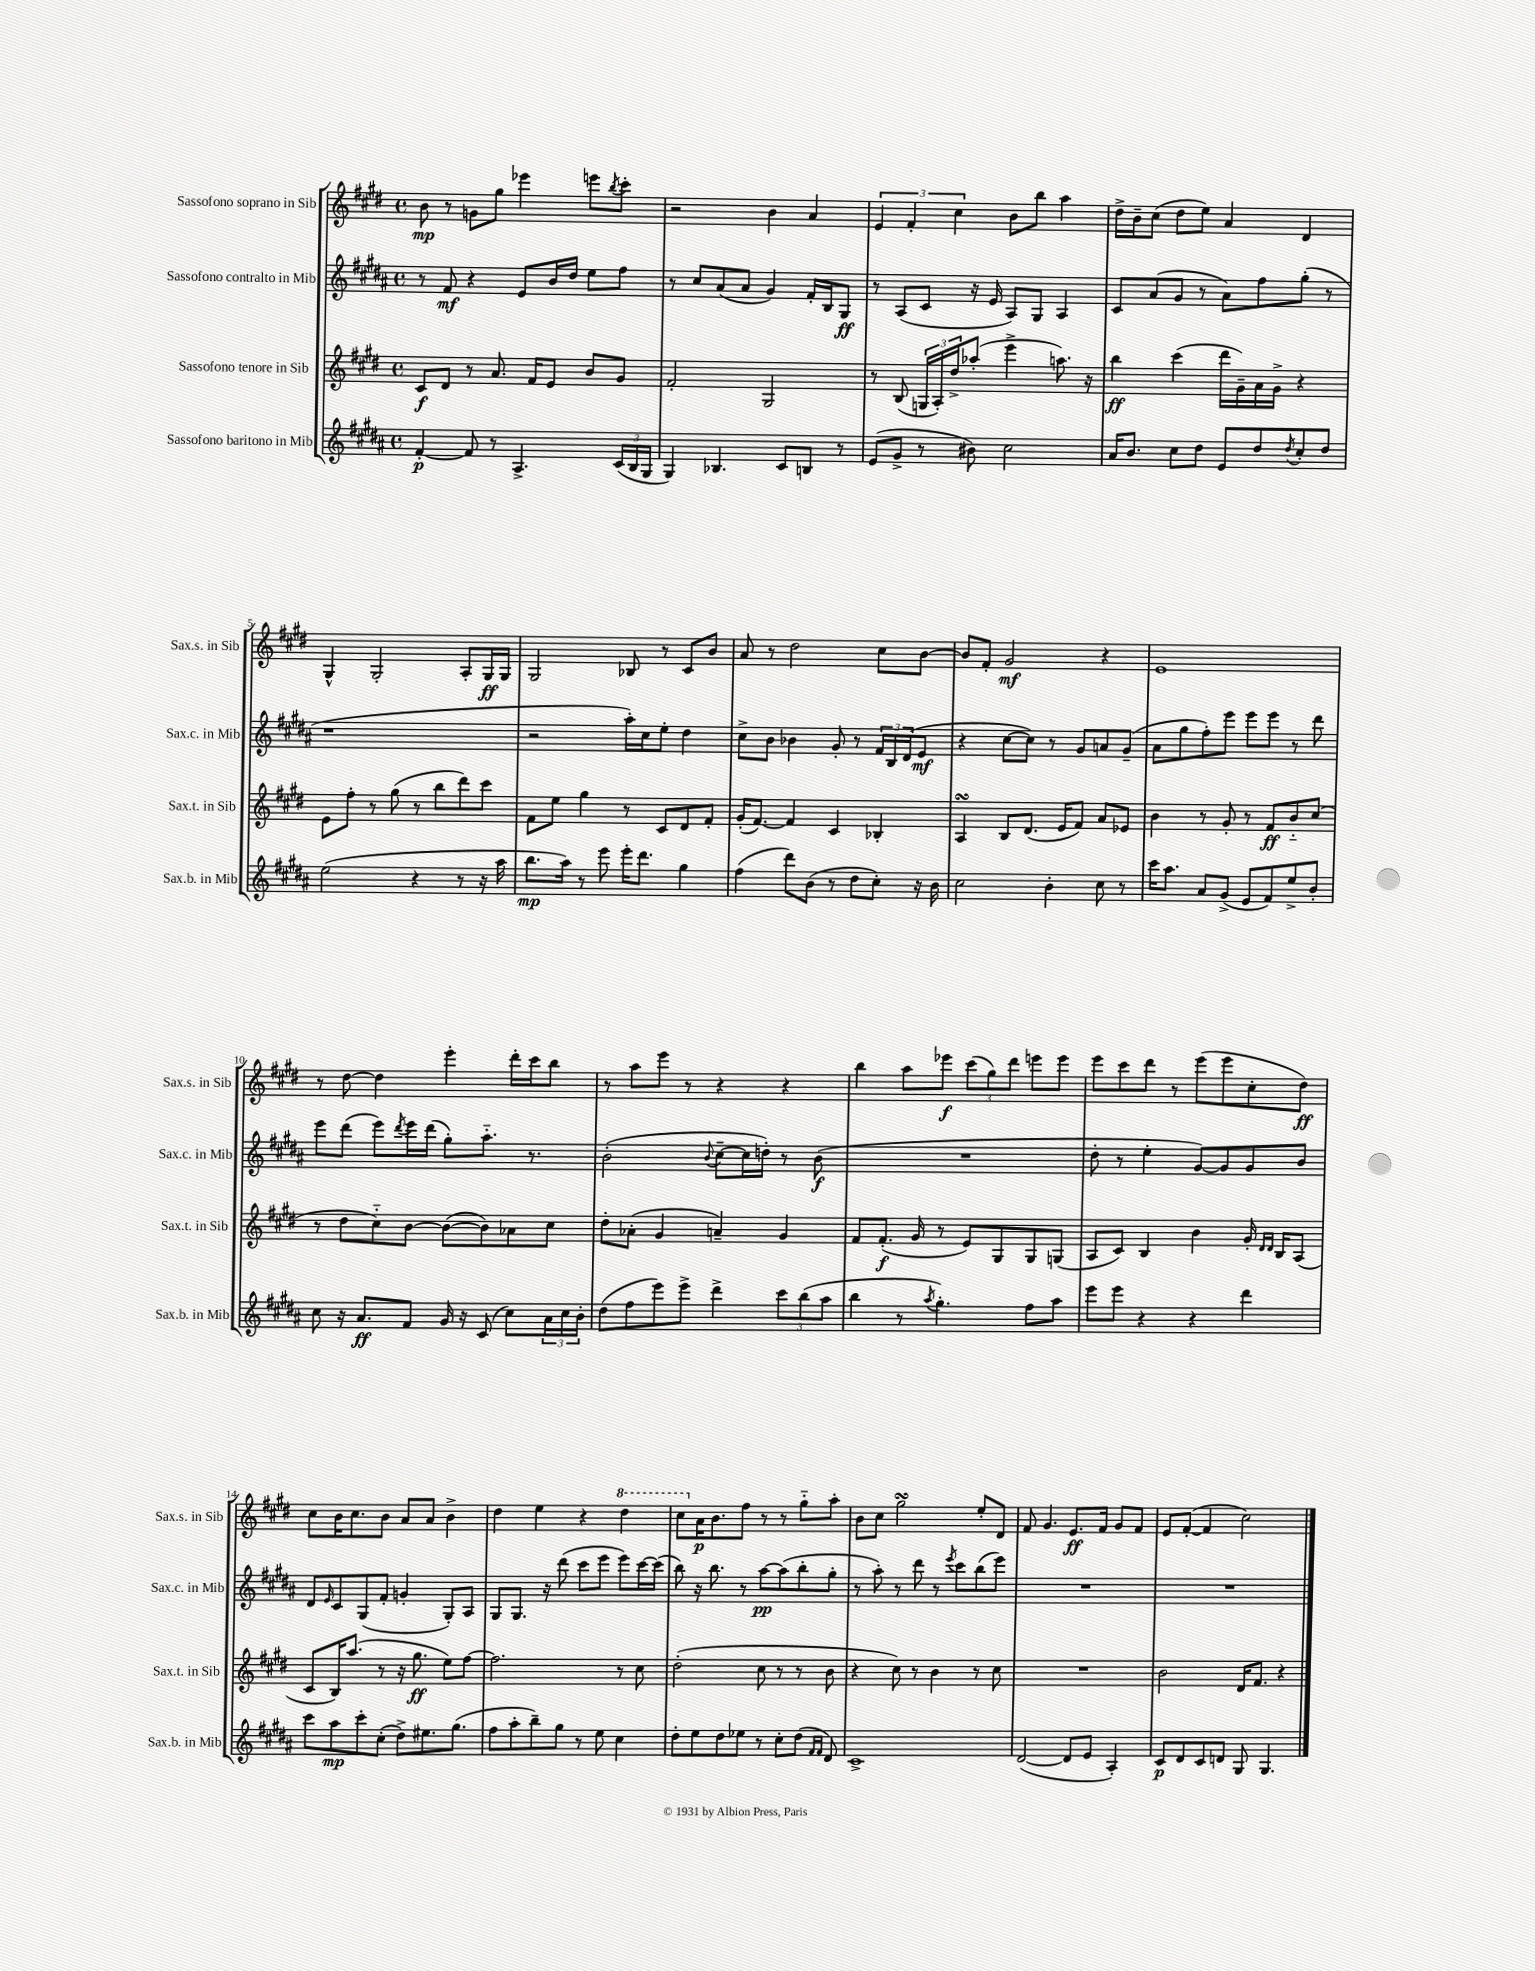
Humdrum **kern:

**kern	**dynam	**kern	**dynam	**kern	**dynam	**kern	**dynam
*part4	*part4	*part3	*part3	*part2	*part2	*part1	*part1
*staff4	*staff4	*staff3	*staff3	*staff2	*staff2	*staff1	*staff1
*I"Sassofono baritono in Mib	*	*I"Sassofono tenore in Sib	*	*I"Sassofono contralto in Mib	*	*I"Sassofono soprano in Sib	*
*I'Sax.b. in Mib	*	*I'Sax.t. in Sib	*	*I'Sax.c. in Mib	*	*I'Sax.s. in Sib	*
*clefG2	*	*clefG2	*	*clefG2	*	*clefG2	*
*k[f#c#g#d#a#]	*	*k[f#c#g#d#]	*	*k[f#c#g#d#a#]	*	*k[f#c#g#d#]	*
*M4/4	*	*M4/4	*	*M4/4	*	*M4/4	*
*met(c)	*	*met(c)	*	*met(c)	*	*met(c)	*
=1	=1	=1	=1	=1	=1	=1	=1
[4f#'/	p	8c#/L	f	8r	.	8b\	mp
.	.	8d#/J	.	8f#/	mf	8r	.
8f#/]	.	8r	.	4r	.	8gn\L	.
8r	.	8.a/	.	.	.	8gg#\J	.
4.A#^/	.	.	.	8e/L	.	4eee-X\	.
.	.	16f#/KL	.	.	.	.	.
.	.	8e/J	.	16b/L	.	.	.
.	.	.	.	16dd#/JJ	.	.	.
.	.	8b/L	.	8ee\L	.	8eeen\L	.
.	.	.	.	.	.	8qbb/	.
(24c#/LL	.	8g#/J	.	8ff#\J	.	8ccc#'\J	.
24B/	.	.	.	.	.	.	.
24G#/JJ	.	.	.	.	.	.	.
=2	=2	=2	=2	=2	=2	=2	=2
4G#/)	.	2f#'/	.	8r	.	2r	.
.	.	.	.	8cc#/L	.	.	.
4.B-X/	.	.	.	(8a#/	.	.	.
.	.	.	.	8a#/J	.	.	.
.	.	2G#/	.	4g#/)	.	4b\	.
8c#/L	.	.	.	.	.	.	.
8Bn/J	.	.	.	16f#'/LL	.	4a/	.
.	.	.	.	16B/J	.	.	.
8r	.	.	.	8G#/J	ff	.	.
=3	=3	=3	=3	=3	=3	=3	=3
(8e/L	.	8r	.	8r	.	6e/	.
8g#^/J	.	(8B/	.	(8A#/L	.	.	.
.	.	.	.	.	.	6f#'/	.
8r	.	24Gn/LL	.	8c#/J	.	.	.
.	.	24A'/)	.	.	.	.	.
.	.	24dd#^/J	.	.	.	6cc#\	.
8b#X\)	.	(8aa-X'/J	.	16r	.	.	.
.	.	.	.	16e/	.	.	.
2cc#\	.	4eee^\	.	8A#/L)	.	8b\L	.
.	.	.	.	8G#/J	.	8bb\J	.
.	.	8.aan\)	.	4A#/	.	4aa\	.
.	.	16r	.	.	.	.	.
=4	=4	=4	=4	=4	=4	=4	=4
16a#/KL	.	4bb\	ff	8c#/L	.	16dd#^\LL	.
8.b/J	.	.	.	.	.	16b~\J	.
.	.	.	.	(8a#/	.	(8cc#\J	.
8cc#\L	.	(4ccc#\	.	8g#/J	.	8dd#\L	.
8dd#\J	.	.	.	8r	.	8ee\J)	.
8e/L	.	16ddd#\LL	.	8a#\L)	.	4a/	.
.	.	16g#~\)	.	.	.	.	.
8dd#/	.	16a\	.	8ff#\	.	.	.
.	.	16g#^\JJ	.	.	.	.	.
8qdd#/	.	.	.	.	.	.	.
8cc#'/	.	4r	.	(8gg#'\J	.	4d#/	.
8dd#/J	.	.	.	8r	.	.	.
!!LO:LB:g=z
=5	=5	=5	=5	=5	=5	=5	=5
(2ee\	.	8e\L	.	1r	.	4G#^^/	.
.	.	8ff#'\J	.	.	.	.	.
.	.	8r	.	.	.	2G#'/	.
.	.	(8gg#\	.	.	.	.	.
4r	.	8r	.	.	.	.	.
.	.	8bb\L	.	.	.	.	.
8r	.	8ddd#\)	.	.	.	8A'/L	.
16r	.	8ccc#\J	.	.	.	16G#/L	ff
16aa#\	.	.	.	.	.	16G#/JJ	.
=6	=6	=6	=6	=6	=6	=6	=6
8.bb\L	mp	8f#\L	.	2r	.	2G#/	.
.	.	8ee\J	.	.	.	.	.
16aa#\Jk)	.	.	.	.	.	.	.
8r	.	4gg#\	.	.	.	.	.
8eee\	.	.	.	.	.	.	.
16eee'\KL	.	8r	.	16aa#'\LL)	.	8B-X/	.
8.ddd#\J	.	.	.	16cc#\J	.	.	.
.	.	8c#/L	.	8ee'\J	.	8r	.
4gg#\	.	8d#/	.	4dd#\	.	8c#/L	.
.	.	8f#'/J	.	.	.	8b/J	.
=7	=7	=7	=7	=7	=7	=7	=7
(4ff#\	.	(16g#'/KL	.	8cc#^\L	.	8a/	.
.	.	[8.f#/J)	.	.	.	.	.
.	.	.	.	8b\J	.	8r	.
8ddd#\L)	.	4f#/]	.	4b-X\	.	2dd#\	.
(8b\J	.	.	.	.	.	.	.
8r	.	4c#/	.	8g#'/	.	.	.
8dd#\L	.	.	.	8r	.	.	.
8cc#'\J)	.	4B-X'/	.	24f#/LL	.	8cc#\L	.
.	.	.	.	24B/	.	.	.
.	.	.	.	(24d#/J	.	.	.
16r	.	.	.	8e/J	mf	[8b\J	.
16b\	.	.	.	.	.	.	.
=8	=8	=8	=8	=8	=8	=8	=8
2cc#\	.	4AsSSs/	.	4r	.	8b/L]	.
.	.	.	.	.	.	8f#'/J	.
.	.	8B/L	.	[8cc#\L	.	2g#/	mf
.	.	(8.d#/J	.	8cc#\J])	.	.	.
4b'\	.	.	.	8r	.	.	.
.	.	16e/KL	.	.	.	.	.
.	.	8f#/J)	.	8g#/L	.	.	.
8cc#\	.	8a/L	.	8an/	.	4r	.
8r	.	8e-X/J	.	(8g#~/J	.	.	.
=9	=9	=9	=9	=9	=9	=9	=9
16ccc#\KL	.	4b\	.	8a#\L	.	1e	.
8.aa#\J	.	.	.	.	.	.	.
.	.	.	.	8gg#\	.	.	.
8a#/L	.	8r	.	8ff#'\)	.	.	.
(8g#^/J	.	8g#'/	.	8eee\J	.	.	.
8e/L	.	8r	.	8eee\L	.	.	.
8f#/)	.	8f#/L	ff	8eee\J	.	.	.
8ee^/	.	8b/	.	8r	.	.	.
8b'/J	.	(8cc#/J	.	8ddd#\	.	.	.
!!LO:LB:g=z
=10	=10	=10	=10	=10	=10	=10	=10
8cc#\	.	8r	.	8eee\L	.	8r	.
16r	.	8dd#\L	.	(8ddd#\J	.	[8dd#\	.
8.a#/L	ff	.	.	.	.	.	.
.	.	8cc#\)	.	8eee\L)	.	4dd#\]	.
.	.	.	.	8qddd#/	.	.	.
8f#/J	.	[8b\J	.	16eee\L	.	.	.
.	.	.	.	(16ddd#\JJ	.	.	.
16g#/	.	(8b\L_	.	8gg#'\L)	.	4eee'\	.
16r	.	.	.	.	.	.	.
(8c#/	.	8b\])	.	8.aa#\J	.	.	.
8cc#\L)	.	8a-X\	.	.	.	16ddd#'\LL	.
.	.	.	.	8.r	.	16ccc#\J	.
24a#\L	.	8cc#\J	.	.	.	8bb\J	.
24cc#\	.	.	.	.	.	.	.
24b'\JJ	.	.	.	.	.	.	.
=11	=11	=11	=11	=11	=11	=11	=11
(8dd#\L	.	8dd#'\L	.	(2b'\	.	8r	.
8ff#\	.	(8a-X'\J	.	.	.	8aa\L	.
8eee\)	.	4g#/	.	.	.	8eee\J	.
8eee^\J	.	.	.	.	.	8r	.
.	.	.	.	8qqb/	.	.	.
4ddd#^\	.	4an~/)	.	[8cc#~\L	.	4r	.
.	.	.	.	16cc#\L]	.	.	.
.	.	.	.	16ddn'\JJ)	.	.	.
12ccc#\L	.	4g#/	.	8r	.	4r	.
(12bb\	.	.	.	.	.	.	.
.	.	.	.	(8b\	f	.	.
12aa#\J	.	.	.	.	.	.	.
=12	=12	=12	=12	=12	=12	=12	=12
4bb\	.	8f#/L	.	1r	.	4bb\	.
.	.	(8.f#'/J	f	.	.	.	.
8r	.	.	.	.	.	8aa\L	.
.	.	16g#/	.	.	.	.	.
8qaa#/	.	.	.	.	.	.	.
4.gg#'\)	.	8r	.	.	.	8eee-X\J	f
.	.	8e/L)	.	.	.	(12ccc#\L	.
.	.	.	.	.	.	12gg#\)	.
.	.	8G#/	.	.	.	.	.
.	.	.	.	.	.	12ddd#\J	.
8ff#\L	.	8G#/	.	.	.	8eeen\L	.
8aa#\J	.	(8Gn/J	.	.	.	8eee\J	.
=13	=13	=13	=13	=13	=13	=13	=13
8eee\L	.	8A/L	.	8dd#'\	.	8eee\L	.
8eee\J	.	8c#/J)	.	8r	.	8ccc#\	.
4r	.	4B/	.	4ee'\	.	8ddd#\J	.
.	.	.	.	.	.	8r	.
4r	.	4b\	.	[8g#/L)	.	(8eee\L	.
.	.	.	.	8g#/]	.	8eee\	.
4ddd#\	.	16g#'/	.	8g#/	.	8cc#'\	.
.	.	16qqd#/LL	.	.	.	.	.
.	.	16qqd#/JJ	.	.	.	.	.
.	.	16B/KL	.	.	.	.	.
.	.	(8A/J	.	8b/J	.	8dd#\J)	ff
!!LO:LB:g=z
=14	=14	=14	=14	=14	=14	=14	=14
8ccc#\L	.	8c#/L	.	8d#/L	.	8cc#\L	.
.	.	.	.	16qqe/	.	.	.
8aa#\	mp	16B/K)	.	8c#/	.	16b\K	.
.	.	(8.aa/J	.	.	.	8.cc#\	.
8ccc#'\	.	.	.	(8G#/	.	.	.
(8cc#'\J	.	8r	.	8f#'/J	.	8b\J	.
8dd#^\L)	.	16r	.	4gn'/	.	8a/L	.
.	.	8.gg#\	ff	.	.	.	.
8.ee#X\	.	.	.	.	.	8a/J	.
.	.	8ee\L)	.	8G#'/L)	.	4b^\	.
(8.gg#\J	.	.	.	.	.	.	.
.	.	[8ff#\J	.	8A#/J	.	.	.
=15	=15	=15	=15	=15	=15	=15	=15
8ff#\L	.	2.ff#\]	.	8G#/L	.	4dd#\	.
8aa#'\	.	.	.	8.G#/J	.	.	.
8bb~\)	.	.	.	.	.	4ee\	.
.	.	.	.	16r	.	.	.
8gg#\J	.	.	.	(8ddd#\	.	.	.
8r	.	.	.	8ccc#\L	.	4r	.
8ee\	.	.	.	8eee\J	.	.	.
*	*	*	*	*	*	*8va	*
4cc#\	.	8r	.	8eee\L)	.	4ddd#\	.
.	.	8cc#\	.	[16ccc#\L	.	.	.
.	.	.	.	(16ccc#\JJ]	.	.	.
=16	=16	=16	=16	=16	=16	=16	=16
8dd#'\L	.	(2dd#'\	.	8bb\)	.	8ccc#\L	.
*	*	*	*	*	*	*X8va	*
8ee\	.	.	.	16r	.	16a\K	p
.	.	.	.	8.bb\	.	8.b\	.
8dd#\	.	.	.	.	.	.	.
8ee-X\J	.	.	.	8r	.	8ff#\J	.
8r	.	8cc#\	.	[8aa#\L	pp	8r	.
8cc#'\L	.	8r	.	(8aa#\]	.	8r	.
(8dd#\J	.	8r	.	8bb'\	.	8gg#\L	.
16qqf#/LL	.	.	.	.	.	.	.
16qqf#/JJ	.	.	.	.	.	.	.
8d#/)	.	8b\	.	8gg#'\J	.	8aa'\J	.
=17	=17	=17	=17	=17	=17	=17	=17
1c#^	.	4r	.	8r	.	8b\L	.
.	.	.	.	8aa#'\)	.	8cc#\J	.
.	.	8cc#\)	.	8r	.	2gg#sSsS\	.
.	.	8r	.	8ddd#\	.	.	.
.	.	4b\	.	8r	.	.	.
.	.	.	.	8qeee/	.	.	.
.	.	.	.	8ccc#\L	.	.	.
.	.	8r	.	(8bb\	.	8ee'/L	.
.	.	8cc#\	.	8eee\J)	.	8d#/J	.
=18	=18	=18	=18	=18	=18	=18	=18
([2d#/	.	1r	.	1r	.	8f#/	.
.	.	.	.	.	.	4.g#/	.
8d#/L]	.	.	.	.	.	8.e/L	ff
8e/J	.	.	.	.	.	.	.
.	.	.	.	.	.	16f#/Jk	.
4A#'/)	.	.	.	.	.	8g#/L	.
.	.	.	.	.	.	8f#/J	.
=19	=19	=19	=19	=19	=19	=19	=19
8c#/L	p	2b\	.	1r	.	8e/L	.
8d#/	.	.	.	.	.	([8f#'/J	.
8c#/	.	.	.	.	.	4f#/]	.
8dn/J	.	.	.	.	.	.	.
8G#/	.	16d#/KL	.	.	.	2cc#\)	.
.	.	8.f#/J	.	.	.	.	.
4.G#/	.	.	.	.	.	.	.
.	.	4r	.	.	.	.	.
==	==	==	==	==	==	==	==
*-	*-	*-	*-	*-	*-	*-	*-
